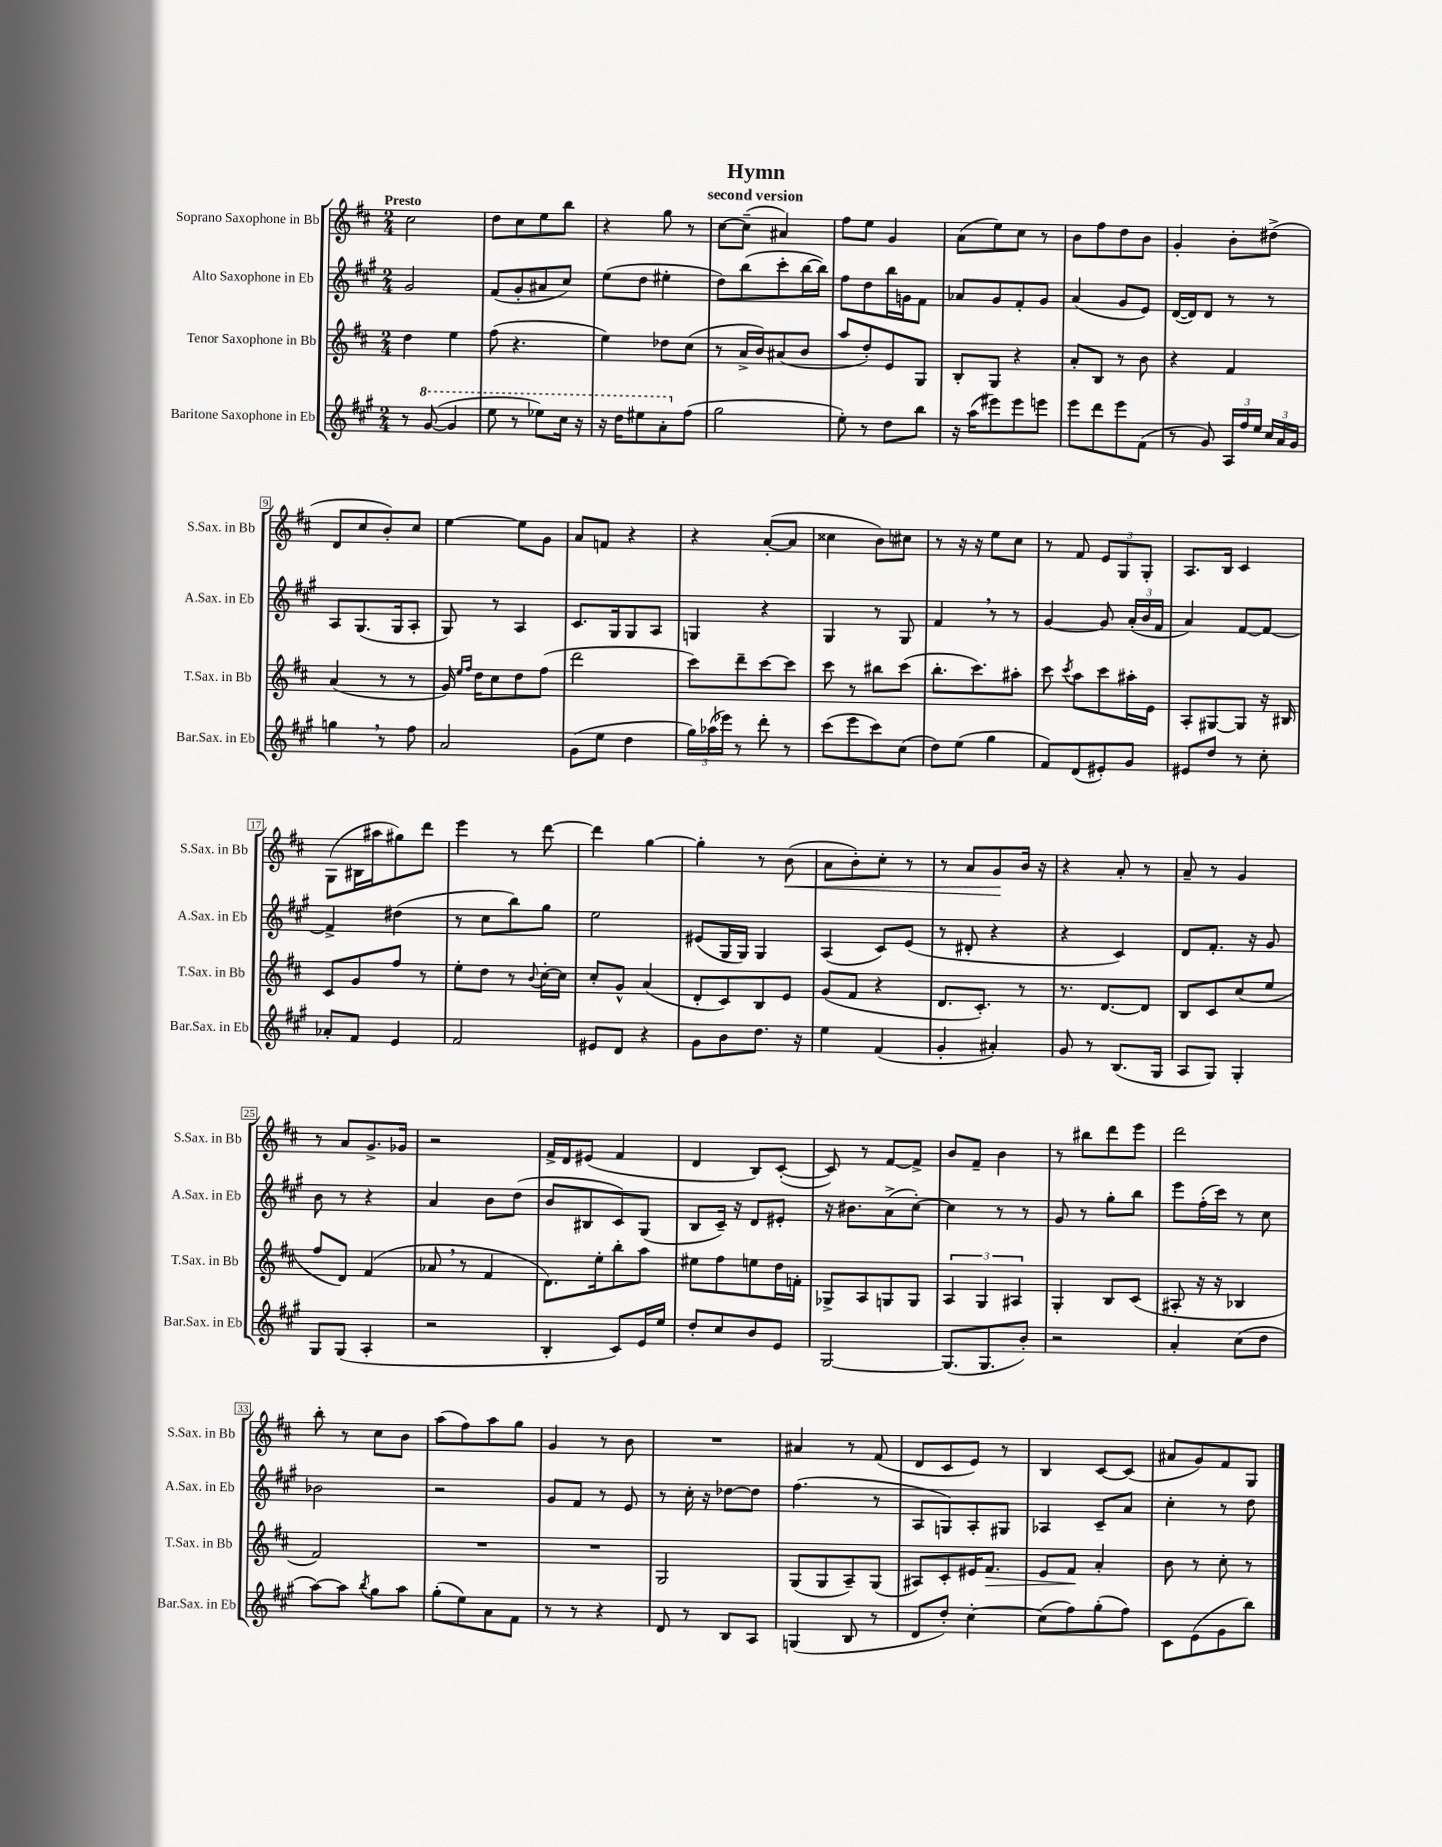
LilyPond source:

\header { title = "Hymn" subtitle = "second version" }
<<
\new StaffGroup <<
\new Staff = "s0" \with { instrumentName = "Soprano Saxophone in Bb" shortInstrumentName = "S.Sax. in Bb" } {
    \clef treble \key d \major \numericTimeSignature \time 2/4 \tempo "Presto"
    \autoBeamOff cis''2 |
    d''8[ cis''8 e''8 b''8] |
    r4 g''8 r8 |
    cis''8[~ cis''8]--( ais'4) |
    fis''8[ e''8] g'4 |
    a'8[( e''8) cis''8] r8 |
    b'8[ fis''8 d''8 b'8] |
    g'4-. b'8[-. dis''8]->( |
    d'8[ cis''8 b'8-.) cis''8] |
    e''4~ e''8[ g'8] |
    a'8[ f'8] r4 |
    r4 a'8[~-.( a'8] |
    cisis''4 b'8[) cis''8] |
    r8 r16 r16 e''8[ cis''8] |
    r8 fis'8 \tuplet 3/2 { e'8[ g8 g8]-. } |
    a8.[ b16] cis'4 |
    g8[( bis16 ais''16 gis''8) d'''8] |
    e'''4 r8 d'''8~ |
    d'''4 g''4~ |
    g''4-. r8 b'8\<( |
    a'8[ b'8-.) cis''8]-. r8 |
    r8 a'8[ g'8\! b'16] r16 |
    r4 a'8-. r8 |
    a'8-- r8 g'4 |
    r8 a'8[ g'8.-> ges'16] |
    r2 |
    fis'16[-> d'16 eis'8]( fis'4 |
    d'4 b8[) cis'8]~-.( |
    cis'8) r8 fis'8[~ fis'8]-> |
    b'8[ fis'8]-- b'4 |
    r8 bis''8[ d'''8 e'''8] |
    d'''2 |
    b''8-. r8 cis''8[ b'8] |
    a''8[( fis''8) a''8 g''8] |
    g'4 r8 b'8 |
    R2 |
    ais'4 r8 fis'8( |
    d'8[ cis'8 e'8]) r8 |
    b4 cis'8[~ cis'8]( |
    ais'8[ g'8) fis'8 g8] \bar "|." |
}
\new Staff = "s1" \with { instrumentName = "Alto Saxophone in Eb" shortInstrumentName = "A.Sax. in Eb" } {
    \clef treble \key a \major \numericTimeSignature \time 2/4
    \autoBeamOff gis'2 |
    fis'8[( gis'8-. ais'8 cis''8]) |
    e''8[( d''8] eis''4-. |
    d''8[) b''8( cis'''8-. b''16~ b''16]) |
    fis''8[ d''8 b''16 g'16 fis'8] |
    aes'8[ gis'8 fis'8-. gis'8] |
    a'4( gis'8[ e'8]) |
    d'16[~( d'16) d'8] r8 r8 |
    a8[ gis8.( gis16 a8]-. |
    gis8) r8 a4 |
    cis'8.[ gis16 gis8 a8] |
    g4 r4 |
    gis4 r8 gis8 |
    fis'4 \breathe r8 r8 |
    gis'4~ gis'8 \tuplet 3/2 { a'16[-.( b'16 fis'16] } |
    a'4) fis'8[~ fis'8]~ |
    fis'4-> dis''4( |
    r8 cis''8[ b''8) gis''8] |
    e''2 |
    eis'8[( gis16 gis16]) gis4 |
    a4( cis'8[) e'8]( |
    r8 dis'8-. r4 |
    r4 cis'4) |
    d'8[ fis'8.]-. r16 gis'8 |
    b'8 r8 r4 |
    a'4 b'8[ d''8]( |
    b'8[ bis8 cis'8) gis8]( |
    b8[ cis'16]--) r16 d'8[ eis'8]-. |
    r16 bis'8.[ a'8->( cis''8]~-.) |
    cis''4 r8 r8 |
    gis'8 r8 gis''8[-. b''8] |
    e'''8[ fis''16-.( cis'''16]) r8 cis''8 |
    bes'2 |
    r2 |
    gis'8[ fis'8] r8 e'8 |
    r8 cis''16-. r16 des''8[~ des''8] |
    fis''4.( r8 |
    a8[ g8) a8-. gis8] |
    aes4 cis'8[-- a'8] |
    cis''4-. r8 d''8 \bar "|." |
}
\new Staff = "s2" \with { instrumentName = "Tenor Saxophone in Bb" shortInstrumentName = "T.Sax. in Bb" } {
    \clef treble \key d \major \numericTimeSignature \time 2/4
    \autoBeamOff d''4 e''4 |
    fis''8( r4. |
    e''4) des''8[ cis''8]( |
    r8 a'16[-> b'16) ais'8( b'8] |
    a''8[ d''8-.) e'8 g8] |
    b8[-. g8] r4 |
    a'8[-. b8] r8 b'8 |
    r4 fis'4 |
    a'4( r8 r8 |
    g'16) \grace { e''16[ fis''16] } d''16[ cis''8 d''8 fis''8]( |
    d'''2 |
    cis'''8[) d'''8-- cis'''8~ cis'''8] |
    cis'''8 r8 bis''8[ cis'''8]( |
    b''8.[-. cis'''8.) ais''8]-. |
    cis'''8 \acciaccatura { cis'''8 } a''8[ cis'''8 ais''16-. e'16] |
    a8[-. gis8~ gis8] r16 bis16 |
    cis'8[ g'8 fis''8] r8 |
    e''8[-. d''8] r8 \appoggiatura { b'8 } cis''16[~-. cis''16] |
    cis''8[-. g'8]-^ a'4( |
    d'8[-. cis'8) b8 e'8] |
    g'8[( fis'8] r4 |
    d'8.[ cis'8.]-.) r8 |
    r8. d'8.[~ d'8] |
    b8[ cis'8 cis''8( e''8] |
    fis''8[ d'8]) fis'4( |
    aes'8 \breathe r8 fis'4 |
    d'8.[) e''16-. b''8-. a''8] |
    eis''8[ fis''8 e''8 d''16 f'16]-. |
    ges8[-> a8 g8 g8] |
    \tuplet 3/2 { a4 g4 ais4 } |
    g4-. b8[ cis'8]( |
    ais8-. r16 r16 bes4 |
    fis'2) |
    R2 |
    R2 |
    g2 |
    g8[( g8 a8--) g8]( |
    ais8[) cis'8-. eis'16 fis'8.]\> |
    e'8[ fis'8]\! a'4-. |
    b'8 r8 cis''8-. r8 \bar "|." |
}
\new Staff = "s3" \with { instrumentName = "Baritone Saxophone in Eb" shortInstrumentName = "Bar.Sax. in Eb" } {
    \clef treble \key a \major \numericTimeSignature \time 2/4
    \autoBeamOff r8 \ottava #1 gis''8~( gis''4 |
    e'''8 r8 ees'''8[) cis'''16] r16 |
    r16 d'''16[ eis'''8 a''8-. \ottava #0 fis''8]( |
    gis''2 |
    e''8-.) r8 d''8[ b''8] |
    r16 a''16[( eis'''8) eis'''8 e'''8] |
    e'''8[ d'''8 e'''8 fis'8]( |
    r8 gis'8) \tuplet 3/2 { a16[ fis''16 e''16] } \tuplet 3/2 { cis''16[ a'16 gis'16] } |
    g''4 \breathe r8 fis''8 |
    a'2 |
    gis'8[( e''8] d''4 |
    \tuplet 3/2 { gis''16[) aes''16( ees'''16]) } r8 d'''8-. r8 |
    cis'''8[( e'''8 cis'''8) cis''8]( |
    d''8[) e''8]( gis''4 |
    fis'8[) d'8( eis'8-.) gis'8] |
    eis'8[ d''8] r8 cis''8-. |
    aes'8[-. fis'8] e'4 |
    fis'2 |
    eis'8[ d'8] r4 |
    gis'8[ b'8 d''8.] r16 |
    e''4 fis'4( |
    gis'4-. ais'4-.) |
    gis'8 r8 b8.[( gis16] |
    a8[ gis8]) gis4-. |
    gis8[ gis8]( a4-. |
    r2 |
    b4-. cis'8[) e'16 e''16] |
    d''8[-. cis''8 b'8 e'8] |
    gis2~ |
    gis8.[( gis8. b'8]-.) |
    r2 |
    a'4-. cis''8[( d''8] |
    a''8[~) a''8] \acciaccatura { b''8 } gis''8[ a''8] |
    gis''8[-.( e''8) a'8 fis'8] |
    r8 r8 r4 |
    d'8 r8 b8[ a8] |
    g4( b8 r8 |
    d'8[ d''8]-.) cis''4~-. |
    cis''8[( fis''8) gis''8-.( fis''8]) |
    cis'8[ e'8( gis'8 b''8]) \bar "|." |
}
>>
>>
\layout { \context { \Score \override BarNumber.stencil = #(make-stencil-boxer 0.1 0.3 ly:text-interface::print) } }
